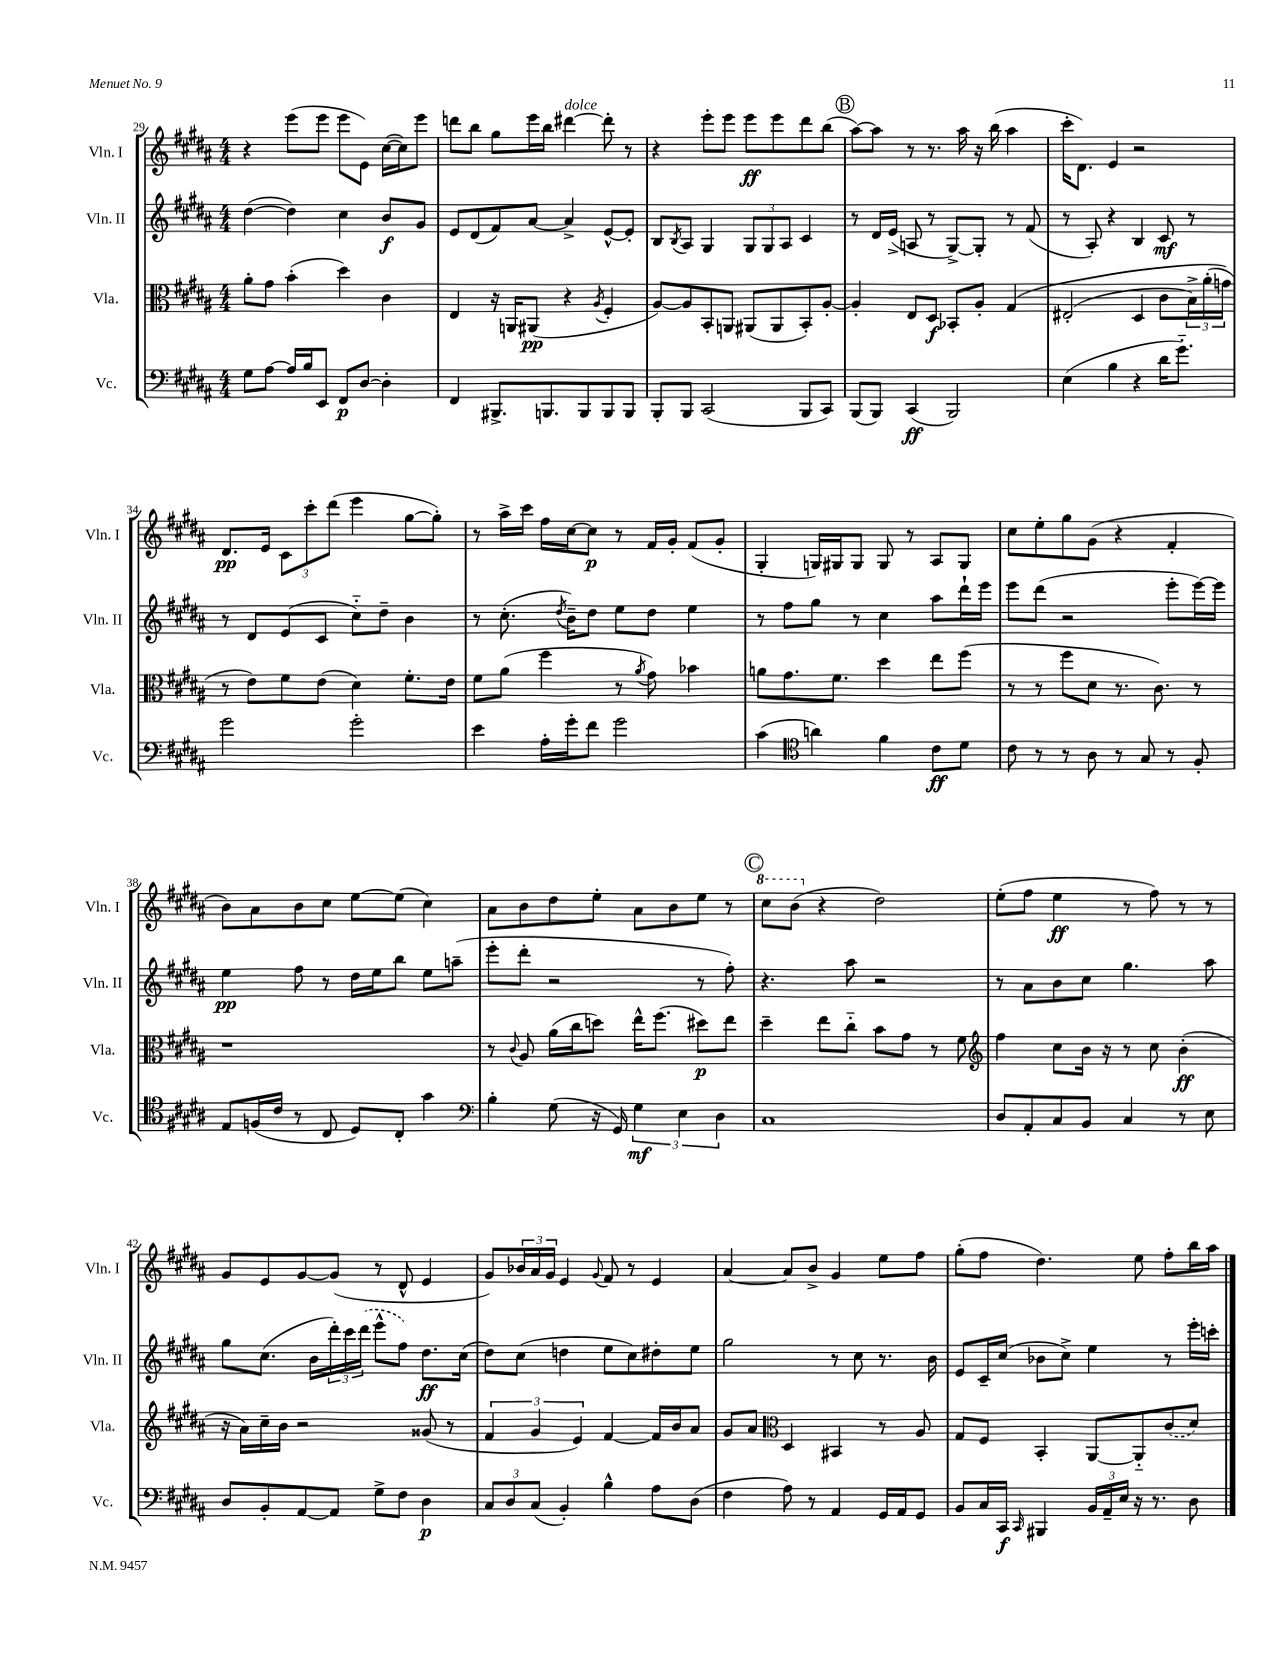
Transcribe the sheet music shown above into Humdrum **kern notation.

**kern	**dynam	**kern	**dynam	**kern	**dynam	**kern	**dynam
*part4	*part4	*part3	*part3	*part2	*part2	*part1	*part1
*staff4	*staff4	*staff3	*staff3	*staff2	*staff2	*staff1	*staff1
*I"Vc.	*	*I"Vla.	*	*I"Vln. II	*	*I"Vln. I	*
*I'Vc.	*	*I'Vla.	*	*I'Vln. II	*	*I'Vln. I	*
*clefF4	*	*clefC3	*	*clefG2	*	*clefG2	*
*k[f#c#g#d#a#]	*	*k[f#c#g#d#a#]	*	*k[f#c#g#d#a#]	*	*k[f#c#g#d#a#]	*
*M4/4	*	*M4/4	*	*M4/4	*	*M4/4	*
=29	=29	=29	=29	=29	=29	=29	=29
8G#\L	.	8a#'\L	.	([4dd#\	.	4r	.
[8A#\J	.	8g#\J	.	.	.	.	.
16A#/LL]	.	(4b'\	.	4dd#\])	.	(8eee\L	.
16B/J	.	.	.	.	.	.	.
8EE/J	.	.	.	.	.	8eee\J	.
8FF#/L	p	4dd#\)	.	4cc#\	.	8eee\L	.
[8D#/J	.	.	.	.	.	8e\J)	.
4D#'\]	.	4c#\	.	8b/L	f	([16cc#\LL	.
.	.	.	.	.	.	16cc#\J])	.
.	.	.	.	8g#/J	.	8eee\J	.
=30	=30	=30	=30	=30	=30	=30	=30
4FF#/	.	4E/	.	8e/L	.	8dddn\L	.
.	.	.	.	(8d#/	.	8bb\J	.
8.BBB#X^/L	.	16r	.	8f#/)	.	8gg#\L	.
.	.	16AAn/KL	.	.	.	.	.
.	.	(8AA#X/J	pp	[8a#/J	.	16eee\L	.
8.BBBn/	.	.	.	.	.	16bb\JJ	.
!	!	!	!	!	!	!LO:TX:a:i:t=dolce	!
.	.	4r	.	4a#^/]	.	[4ddd#X\	.
8BBB/	.	.	.	.	.	.	.
.	.	8qA#/	.	.	.	.	.
8BBB/	.	4F#'/	.	[8e^^/L	.	8ddd#'\]	.
8BBB/J	.	.	.	8e'/J]	.	8r	.
=31	=31	=31	=31	=31	=31	=31	=31
8BBB'/L	.	[8A#/L)	.	8B/L	.	4r	.
.	.	.	.	8qB/	.	.	.
8BBB/J	.	8A#/]	.	8A#/J	.	.	.
(2CC#/	.	8BB'/	.	4G#/	.	8eee'\L	.
.	.	8AAn/J	.	.	.	8eee\J	.
.	.	(8AA#X/L	.	12G#/L	.	8eee\L	ff
.	.	.	.	12G#/	.	.	.
.	.	8AA#/	.	.	.	8eee\	.
.	.	.	.	12A#/J	.	.	.
8BBB/L	.	8BB'/)	.	4c#/	.	8ddd#\	.
8CC#/J)	.	[8A#'/J	.	.	.	(8bb\J	.
!!LO:REH:place=s1:t=B
=32	=32	=32	=32	=32	=32	=32	=32
(8BBB/L	.	4A#'/]	.	8r	.	[8aa#\L)	.
8BBB/J)	.	.	.	16d#/LL	.	8aa#\J]	.
.	.	.	.	(16e^/JJ	.	.	.
(4CC#/	ff	8E/L	.	8An/	.	8r	.
.	.	8D#/J	f	8r	.	8.r	.
2BBB/)	.	8BB-X'/L	.	[8G#^/L)	.	.	.
.	.	.	.	.	.	16aa#\	.
.	.	8A#'/J	.	8G#'/J]	.	16r	.
.	.	.	.	.	.	(16bb\	.
.	.	(4G#/	.	8r	.	4aa#\	.
.	.	.	.	(8f#/	.	.	.
=33	=33	=33	=33	=33	=33	=33	=33
(4E\	.	(2E#X'/	.	8r	.	16ccc#'\KL	.
.	.	.	.	.	.	8.d#\J)	.
.	.	.	.	8A#'/)	.	.	.
4B\	.	.	.	4r	.	4e/	.
4r	.	4D#/	.	4B/	.	2r	.
16d#\KL	.	8c#\L	.	8c#/	mf	.	.
8.g#\J)	.	.	.	.	.	.	.
.	.	24B^\L)	.	8r	.	.	.
.	.	(24a#'\	.	.	.	.	.
.	.	24gn\JJ)	.	.	.	.	.
!!LO:LB:g=z
=34	=34	=34	=34	=34	=34	=34	=34
2g#\	.	8r	.	8r	.	8.d#/L	pp
.	.	8e\L)	.	8d#/L	.	.	.
.	.	.	.	.	.	16e/Jk	.
.	.	8f#\	.	(8e/	.	12c#\L	.
.	.	.	.	.	.	12ccc#'\	.
.	.	(8e\J	.	8c#/J	.	.	.
.	.	.	.	.	.	(12ddd#\J	.
2g#'\	.	4d#\)	.	8cc#\L)	.	4eee\	.
.	.	.	.	8dd#~\J	.	.	.
.	.	8.f#'\L	.	4b\	.	[8gg#\L	.
.	.	.	.	.	.	8gg#'\J])	.
.	.	16e\Jk	.	.	.	.	.
=35	=35	=35	=35	=35	=35	=35	=35
4e\	.	8f#\L	.	8r	.	8r	.
.	.	(8a#\J	.	(8.cc#'\	.	16aa#^\LL	.
.	.	.	.	.	.	16ccc#\JJ	.
16A#'\LL	.	4ff#\	.	.	.	16ff#\LL	.
.	.	.	.	8qdd#/	.	.	.
16g#'\J	.	.	.	16b~\KL)	.	[16cc#\J	.
8f#\J	.	.	.	8dd#\J	.	8cc#\J]	p
2g#\	.	8r	.	8ee\L	.	8r	.
.	.	8qa#/	.	.	.	.	.
.	.	8g#\)	.	8dd#\J	.	16f#/LL	.
.	.	.	.	.	.	16g#'/JJ	.
.	.	4b-X\	.	4ee\	.	(8f#/L	.
.	.	.	.	.	.	8g#'/J	.
=36	=36	=36	=36	=36	=36	=36	=36
(4c#\	.	8an\L	.	8r	.	4G#'/	.
.	.	8.g#\	.	8ff#\L	.	.	.
*clefC4	*	*	*	*	*	*	*
4an\)	.	.	.	8gg#\J	.	16Gn/LL)	.
.	.	8.f#\J	.	.	.	16G#X/J	.
.	.	.	.	8r	.	8G#/J	.
4f#\	.	4dd#\	.	4cc#\	.	8G#/	.
.	.	.	.	.	.	8r	.
8c#\L	ff	8ee\L	.	8aa#\L	.	8A#/L	.
8d#\J	.	(8ff#\J	.	16ddd#`\L	.	8G#/J	.
.	.	.	.	16eee\JJ	.	.	.
=37	=37	=37	=37	=37	=37	=37	=37
8c#\	.	8r	.	8eee\L	.	8cc#\L	.
8r	.	8r	.	(8ddd#\J	.	8ee'\	.
8r	.	8ff#\L	.	2r	.	8gg#\	.
8A#\	.	8d#\J	.	.	.	(8g#\J	.
8r	.	8.r	.	.	.	4r	.
8G#/	.	.	.	.	.	.	.
.	.	8.c#\)	.	.	.	.	.
8r	.	.	.	8eee'\L	.	4f#'/	.
8F#'/	.	8r	.	[16eee\L)	.	.	.
.	.	.	.	16eee\JJ]	.	.	.
!!LO:LB:g=z
=38	=38	=38	=38	=38	=38	=38	=38
8E/L	.	1r	.	4ee\	pp	8b\L)	.
(16Fn/L	.	.	.	.	.	8a#\	.
16c#/JJ	.	.	.	.	.	.	.
8r	.	.	.	8ff#\	.	8b\	.
8C#/	.	.	.	8r	.	8cc#\J	.
8D#/L)	.	.	.	16dd#\LL	.	[8ee\L	.
.	.	.	.	16ee\J	.	.	.
8C#'/J	.	.	.	8bb\J	.	(8ee\J]	.
4g#\	.	.	.	8ee\L	.	4cc#\)	.
.	.	.	.	(8aan~\J	.	.	.
=39	=39	=39	=39	=39	=39	=39	=39
*clefF4	*	*	*	*	*	*	*
4B'\	.	8r	.	8eee'\L	.	8a#\L	.
.	.	8qqc#/	.	.	.	.	.
.	.	8A#/	.	8ddd#'\J	.	8b\	.
(8G#\	.	(16a#\LL	.	2r	.	8dd#\	.
.	.	16cc#\J	.	.	.	.	.
16r	.	8ddn\J)	.	.	.	8ee'\J	.
16GG#/)	.	.	.	.	.	.	.
6G#\	mf	16ee^^\KL	.	.	.	8a#\L	.
.	.	(8.ff#\J	.	.	.	.	.
.	.	.	.	.	.	8b\	.
6E\	.	.	.	.	.	.	.
.	.	8dd#X\L)	p	8r	.	8ee\J	.
6D#\	.	.	.	.	.	.	.
.	.	8ee\J	.	8ff#'\)	.	8r	.
!!LO:REH:place=s1:t=C
=40	=40	=40	=40	=40	=40	=40	=40
*	*	*	*	*	*	*8va	*
1C#	.	4dd#~\	.	4.r	.	8ccc#\L	.
.	.	.	.	.	.	(8bb\J	.
*	*	*	*	*	*	*X8va	*
.	.	8ee\L	.	.	.	4r	.
.	.	8cc#\J	.	8aa#\	.	.	.
.	.	8b\L	.	2r	.	2dd#\)	.
.	.	8g#\J	.	.	.	.	.
.	.	8r	.	.	.	.	.
.	.	8f#\	.	.	.	.	.
=41	=41	=41	=41	=41	=41	=41	=41
*	*	*clefG2	*	*	*	*	*
8D#/L	.	4ff#\	.	8r	.	(8ee'\L	.
8AA#'/	.	.	.	8a#\L	.	8ff#\J	.
8C#/	.	8cc#\L	.	8b\	.	4ee\	ff
8BB/J	.	16b\Jk	.	8cc#\J	.	.	.
.	.	16r	.	.	.	.	.
4C#/	.	8r	.	4.gg#\	.	8r	.
.	.	8cc#\	.	.	.	8ff#\)	.
8r	.	(4b'\	ff	.	.	8r	.
8E\	.	.	.	8aa#\	.	8r	.
!!LO:LB:g=z
=42	=42	=42	=42	=42	=42	=42	=42
8D#/L	.	16r	.	8gg#\L	.	8g#/L	.
.	.	16a#\LL)	.	.	.	.	.
8BB'/	.	16cc#~\	.	(8.cc#\J	.	8e/	.
.	.	16b\JJ	.	.	.	.	.
[8AA#/	.	2r	.	.	.	[8g#/	.
.	.	.	.	16b\LL	.	.	.
8AA#/J]	.	.	.	24ddd#'\)	.	(8g#/J]	.
.	.	.	.	24ccc#\	.	.	.
.	.	.	.	(24ddd#\JJ	.	.	.
8G#^\L	.	.	.	8eee^^\L	.	8r	.
8F#\J	.	.	.	8ff#\J)	.	8d#^^/	.
4D#\	p	(8g##X/	.	8.dd#\L	ff	4e/	.
.	.	8r	.	.	.	.	.
.	.	.	.	(16cc#\Jk	.	.	.
=43	=43	=43	=43	=43	=43	=43	=43
12C#/L	.	6f#/	.	8dd#\L)	.	8g#/L)	.
12D#/	.	.	.	.	.	.	.
.	.	.	.	(8cc#\J	.	24b-X/L	.
(12C#/J	.	6g#/	.	.	.	24a#/	.
.	.	.	.	.	.	24g#/JJ	.
4BB'/)	.	.	.	4ddn\	.	4e/	.
.	.	6e/)	.	.	.	.	.
.	.	.	.	.	.	8qqg#/	.
4B^^\	.	[4f#/	.	8ee\L	.	8f#/	.
.	.	.	.	8cc#\)	.	8r	.
8A#\L	.	16f#/LL]	.	8dd#X'\	.	4e/	.
.	.	16b/J	.	.	.	.	.
(8D#\J	.	8a#/J	.	8ee\J	.	.	.
=44	=44	=44	=44	=44	=44	=44	=44
4F#\	.	8g#/L	.	2gg#\	.	[4a#/	.
.	.	8a#/J	.	.	.	.	.
*	*	*clefC3	*	*	*	*	*
8A#\)	.	4D#/	.	.	.	8a#/L]	.
8r	.	.	.	.	.	8b^/J	.
4AA#/	.	4BB#X/	.	8r	.	4g#/	.
.	.	.	.	8cc#\	.	.	.
16GG#/LL	.	8r	.	8.r	.	8ee\L	.
16AA#/J	.	.	.	.	.	.	.
8GG#/J	.	8A#/	.	.	.	8ff#\J	.
.	.	.	.	16b\	.	.	.
=45	=45	=45	=45	=45	=45	=45	=45
8BB/L	.	8G#/L	.	8e/L	.	(8gg#'\L	.
16C#/L	.	8F#/J	.	16c#~/L	.	8ff#\J	.
16CC#/JJ	f	.	.	(16cc#/JJ	.	.	.
16qqCC#/	.	.	.	.	.	.	.
4BBB#X/	.	4BB'/	.	8b-X\L	.	4.dd#\)	.
.	.	.	.	8cc#^\J)	.	.	.
24BB/LL	.	[8AA#/L	.	4ee\	.	.	.
24AA#~/	.	.	.	.	.	.	.
24E/JJ	.	.	.	.	.	.	.
16r	.	8AA#/]	.	.	.	8ee\	.
8.r	.	.	.	.	.	.	.
.	.	(8c#/	.	8r	.	8ff#'\L	.
8D#\	.	8d#/J)	.	16eee'\LL	.	16bb\L	.
.	.	.	.	16cccn'\JJ	.	16aa#\JJ	.
==	==	==	==	==	==	==	==
*-	*-	*-	*-	*-	*-	*-	*-
